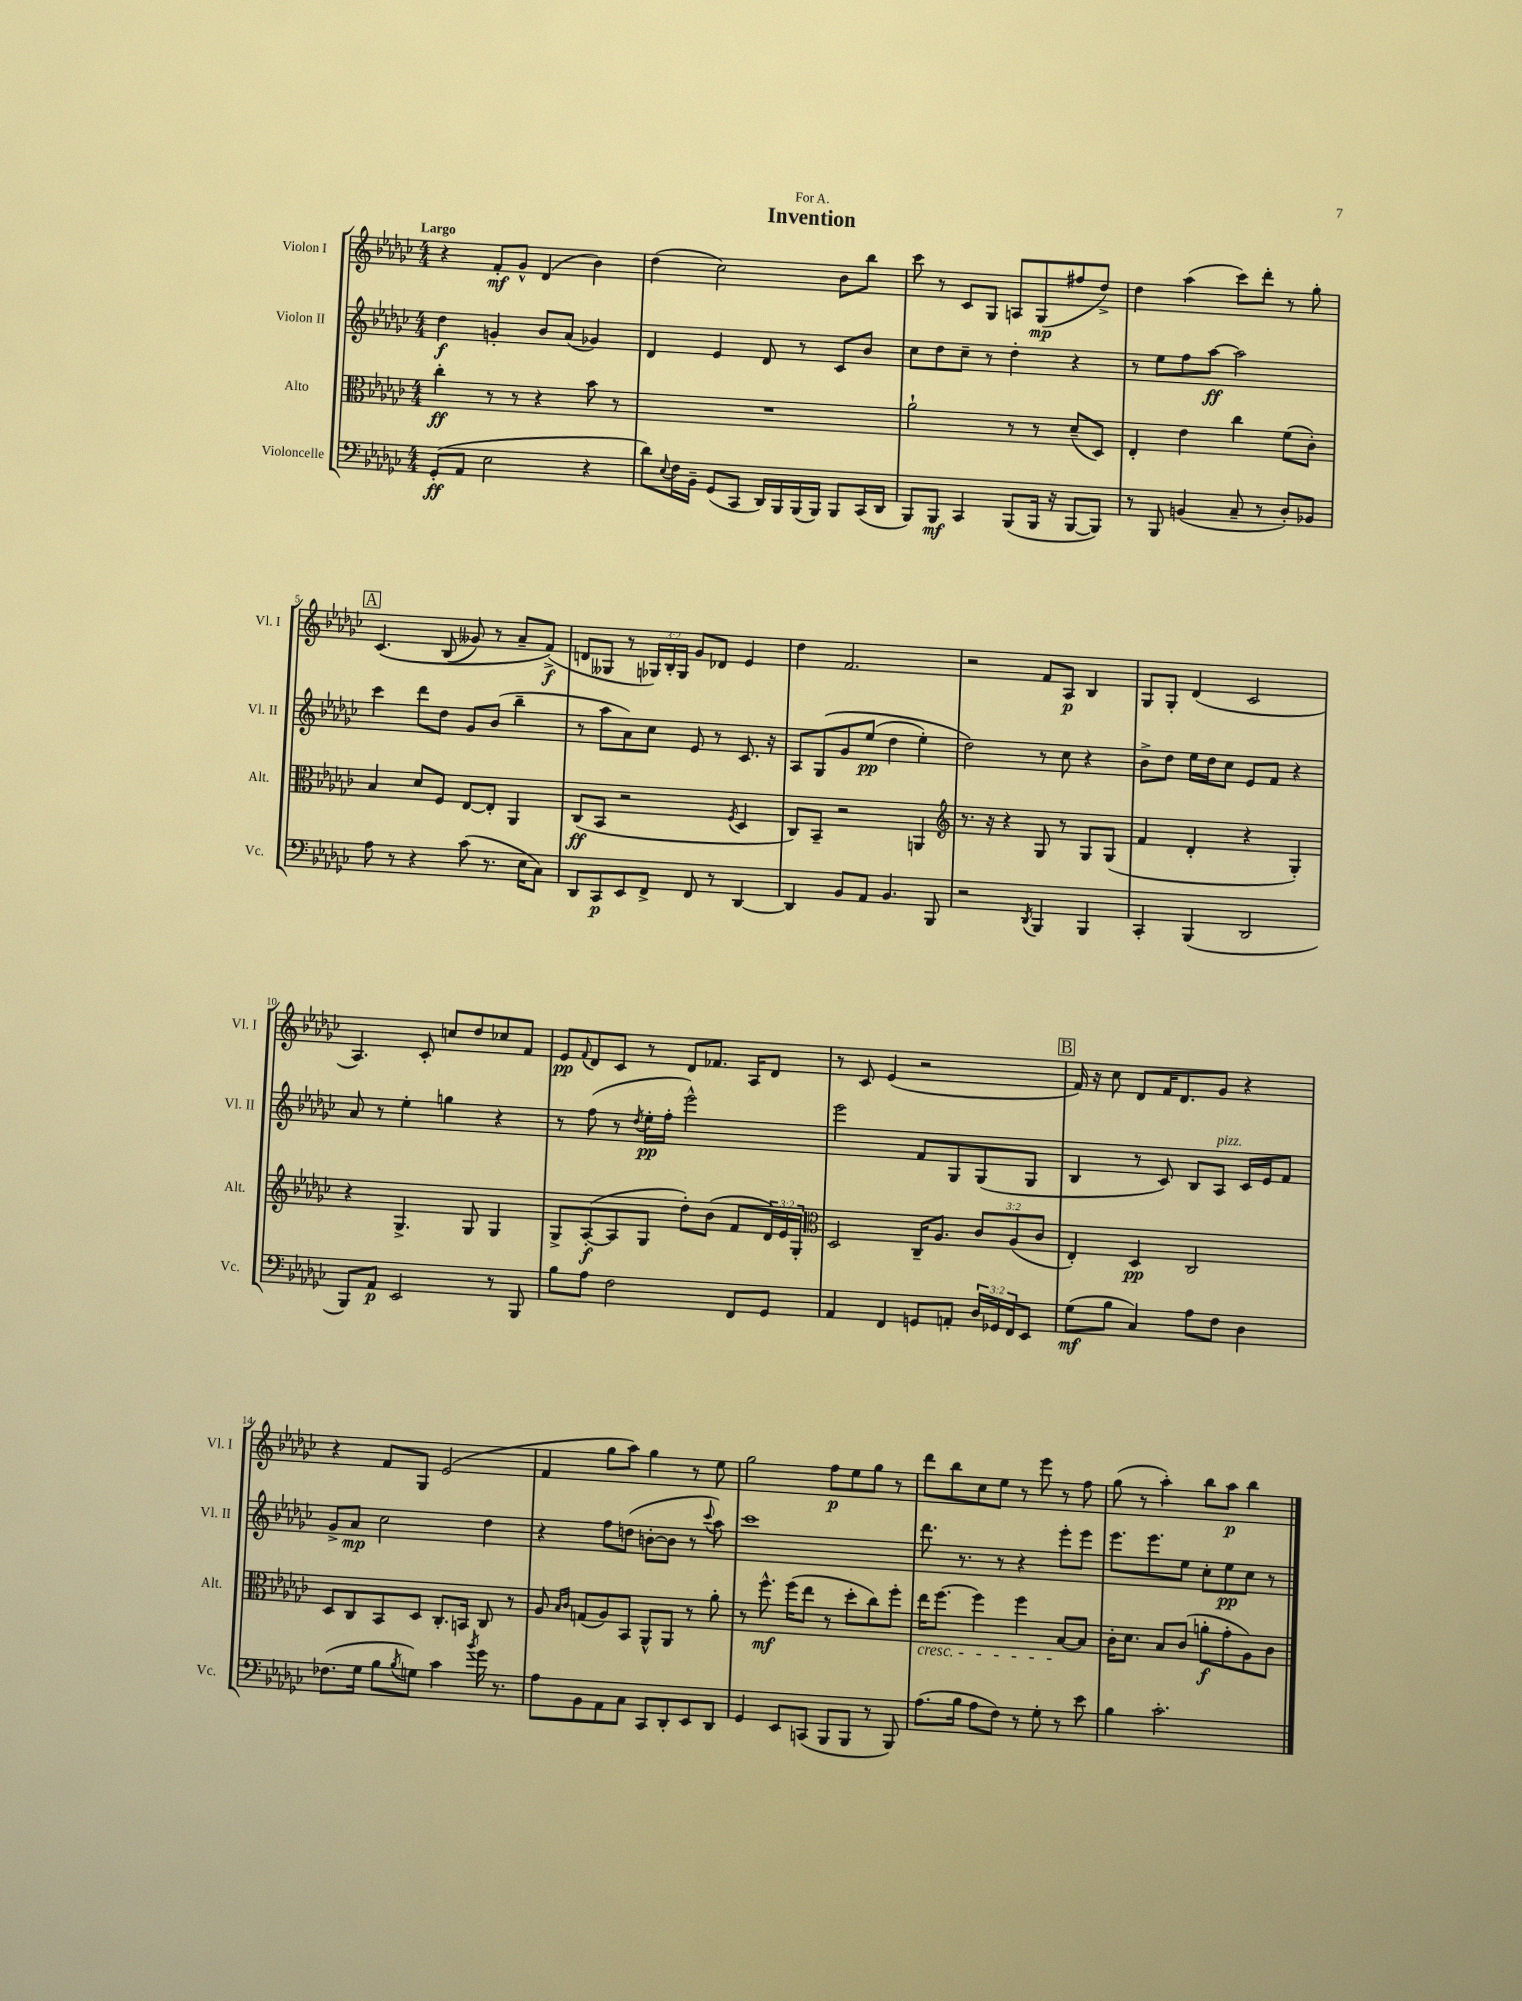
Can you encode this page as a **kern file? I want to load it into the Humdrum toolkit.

**kern	**kern	**kern	**kern
*staff4	*staff3	*staff2	*staff1
*clefF4	*clefC3	*clefG2	*clefG2
*k[b-e-a-d-g-c-]	*k[b-e-a-d-g-c-]	*k[b-e-a-d-g-c-]	*k[b-e-a-d-g-c-]
*M4/4	*M4/4	*M4/4	*M4/4
(8GG-'	4cc-'	4dd-	4r
8AA-	.	.	.
2E-	8r	4g'	8f'
.	8r	.	8g-^^
.	4r	8b-	(4d-
.	.	(8a-	.
4r	8b-	4g-)	4b-)
.	8r	.	.
=	=	=	=
8d-)	1r	4d-	(4dd-
8qqE-	.	.	.
16F	.	.	.
16BB-~	.	.	.
(8GG-	.	4e-	2cc-)
8CC-	.	.	.
16DD-)	.	8d-	.
16BBB-	.	.	.
(16BBB-	.	8r	.
16BBB-)	.	.	.
8BBB-	.	8c-	8b-
(16CC-	.	8b-	8bb-
16DD-	.	.	.
=	=	=	=
8BBB-)	2a-`	8cc-	8ccc-
8BBB-	.	8dd-	8r
4CC-	.	8cc-~	8c-
.	.	8r	8G-
(8BBB-	8r	4dd-'	8A
16BBB-	8r	.	(8G-
16r	.	.	.
[8BBB-	(8d-~	4r	8ff#
8BBB-])	8D-)	.	8dd-^)
=	=	=	=
8r	4E-'	8r	4dd-
8BBB-	.	8ee-	.
(4BB	4e-	8ff	(4aa-
.	.	[8aa-	.
8C-~	4cc-	2aa-]	8ccc-)
8r	.	.	8ddd-'
8D-')	(8f	.	8r
8BB-	8c-')	.	8gg-'
=	=	=	=
8A-	4B-	4ccc-	&(4.c-
8r	.	.	.
4r	8d-	8ddd-	.
.	8F	8dd-	(8B-
(8c-	[8E-	8g-	8g--)
8.r	8E-']	(8b-	8r
.	4AA-	4bb-~	8a-~
16E-	.	.	.
8C-)	.	.	(8f^&)
=	=	=	=
8DD-	(8C-	8r	8d
8CC-	8BB-	8aa-	8G--
8EE-	2r	8a-)	8r
8FF^	.	8cc-	24G-)
.	.	.	24B-'
.	.	.	24G-
8FF	.	8e-	8g-
8r	.	8r	8d-
.	8qF	.	.
[4DD-	4D-	8.c-	4e-
.	.	16r	.
=	=	=	=
4DD-]	8C-)	8A-	4dd-
.	8BB-~	&(8G-	.
8BB-	2r	8g-	2.f
8AA-	.	(8ee-	.
4.BB-	.	4dd-	.
.	4AA	4ee-')	.
8BBB-	.	.	.
=	=	=	=
*	*clefG2	*	*
2r	8.r	2dd-&)	2r
.	16r	.	.
.	4r	.	.
8qDD-	.	.	.
4BBB-	8G-	8r	8f
.	8r	8cc-	8A-
4BBB-	8G-	4r	4B-
.	(8G-	.	.
=	=	=	=
4CC-'	4f	8b-^	8G-
.	.	8dd-	8G-'
(4BBB-	4d-'	16ee-	(4d-
.	.	16dd-	.
.	.	8cc-	.
2DD-	4r	8e-	2c-
.	.	8f	.
.	4G-')	4r	.
=	=	=	=
8BBB-)	4r	8a-	4.A-)
8AA-	.	8r	.
2EE-	4.G-^	4ee-'	.
.	.	.	8c-'
.	.	4gg	8cc
.	8G-	.	8dd-
8r	4G-	4r	8cc-
8BBB-	.	.	8f
=	=	=	=
8B-	8G-^	8r	8e-
.	.	.	8qqf
8A-	([8A-'	(8ff	8d-
2F	8A-]	8r	8c-
.	.	8qdd-	.
.	8G-	16ee-'	8r
.	.	16ff'	.
.	8dd-')	2eee-^^)	8d-
.	(8b-	.	8.f-
8FF	8f	.	.
.	.	.	16A-
8GG-	24d-)	.	8d-
.	24e-	.	.
.	24G-'	.	.
=	=	=	=
*	*clefC3	*	*
4AA-	2D-	2eee-	8r
.	.	.	8c-
4FF	.	.	(4e-
8GG	16C-~	8f	2r
.	8.A-	.	.
8AA'	.	8G-	.
24D-	12c-	(8G-	.
24GG-	.	.	.
24FF	(12A-	.	.
8EE-	.	8G-	.
.	12c-	.	.
=	=	=	=
(8G-	4E-')	4B-	16f)
.	.	.	16r
8B-	.	.	8cc-
4C-)	4D-	8r	8d-
.	.	8c-)	16f
.	.	.	8.d-
8A-	2C-	8B-	.
8F	.	8A-	8g-
4D-	.	16c-	4r
.	.	16e-	.
.	.	8f	.
=	=	=	=
(8.F-	8D-	8g-^	4r
.	8C-	8a-	.
16G-	.	.	.
8B-	8BB-	2cc-	8f
8qB-	.	.	.
8G)	8D-	.	8G-
4c-	8.C-'	.	(2e-
.	16BB	.	.
8qb-	.	.	.
16g-	8C-	4dd-	.
8.r	.	.	.
.	8r	.	.
=	=	=	=
8A-	8A-	4r	4f
.	16qqB-	.	.
.	16qqc-	.	.
8BB-	(8G	.	.
8AA-	8A-)	8ff	8gg-
8C-	8BB-	(8dd	8aa-)
8CC-	8AA-^^	[8b'	4gg-
8DD-'	8AA-	8b]	.
8EE-	8r	8r	8r
.	.	8qqccc-	.
8DD-	8a-'	8aa-)	8ee-
=	=	=	=
4GG-	8r	1ccc-	2gg-
.	8.ff^^	.	.
8EE-	.	.	.
.	(16ff	.	.
(8CC	8ee-	.	.
8BBB-	8r	.	8ff
8BBB-	8dd-'	.	8ee-
8r	8cc-)	.	8gg-
8BBB-)	8ff'	.	8r
=	=	=	=
(8.A-	16ee-	8.ddd-	8ddd-
.	[8.ff	.	.
.	.	.	8bb-
16B-	.	8.r	.
8A-	4ff]	.	8cc-
8F)	.	8r	8ee-
8r	4ff	4r	8r
8G-'	.	.	8eee-
8r	[8B-	8eee-'	8r
8e-	8B-]	8eee-	8ff
=	=	=	=
4B-	16c-'	8.eee-	(8gg-
.	8.d-	.	.
.	.	.	8r
.	.	8.eee-	.
2.c-'	8B-	.	4aa-')
.	(8c-	8ee-	.
.	8a'	8cc-'	8bb-
.	8g-'	8ee-	8aa-
.	8A-)	8cc-	4bb-
.	8c-	8r	.
==	==	==	==
*-	*-	*-	*-
